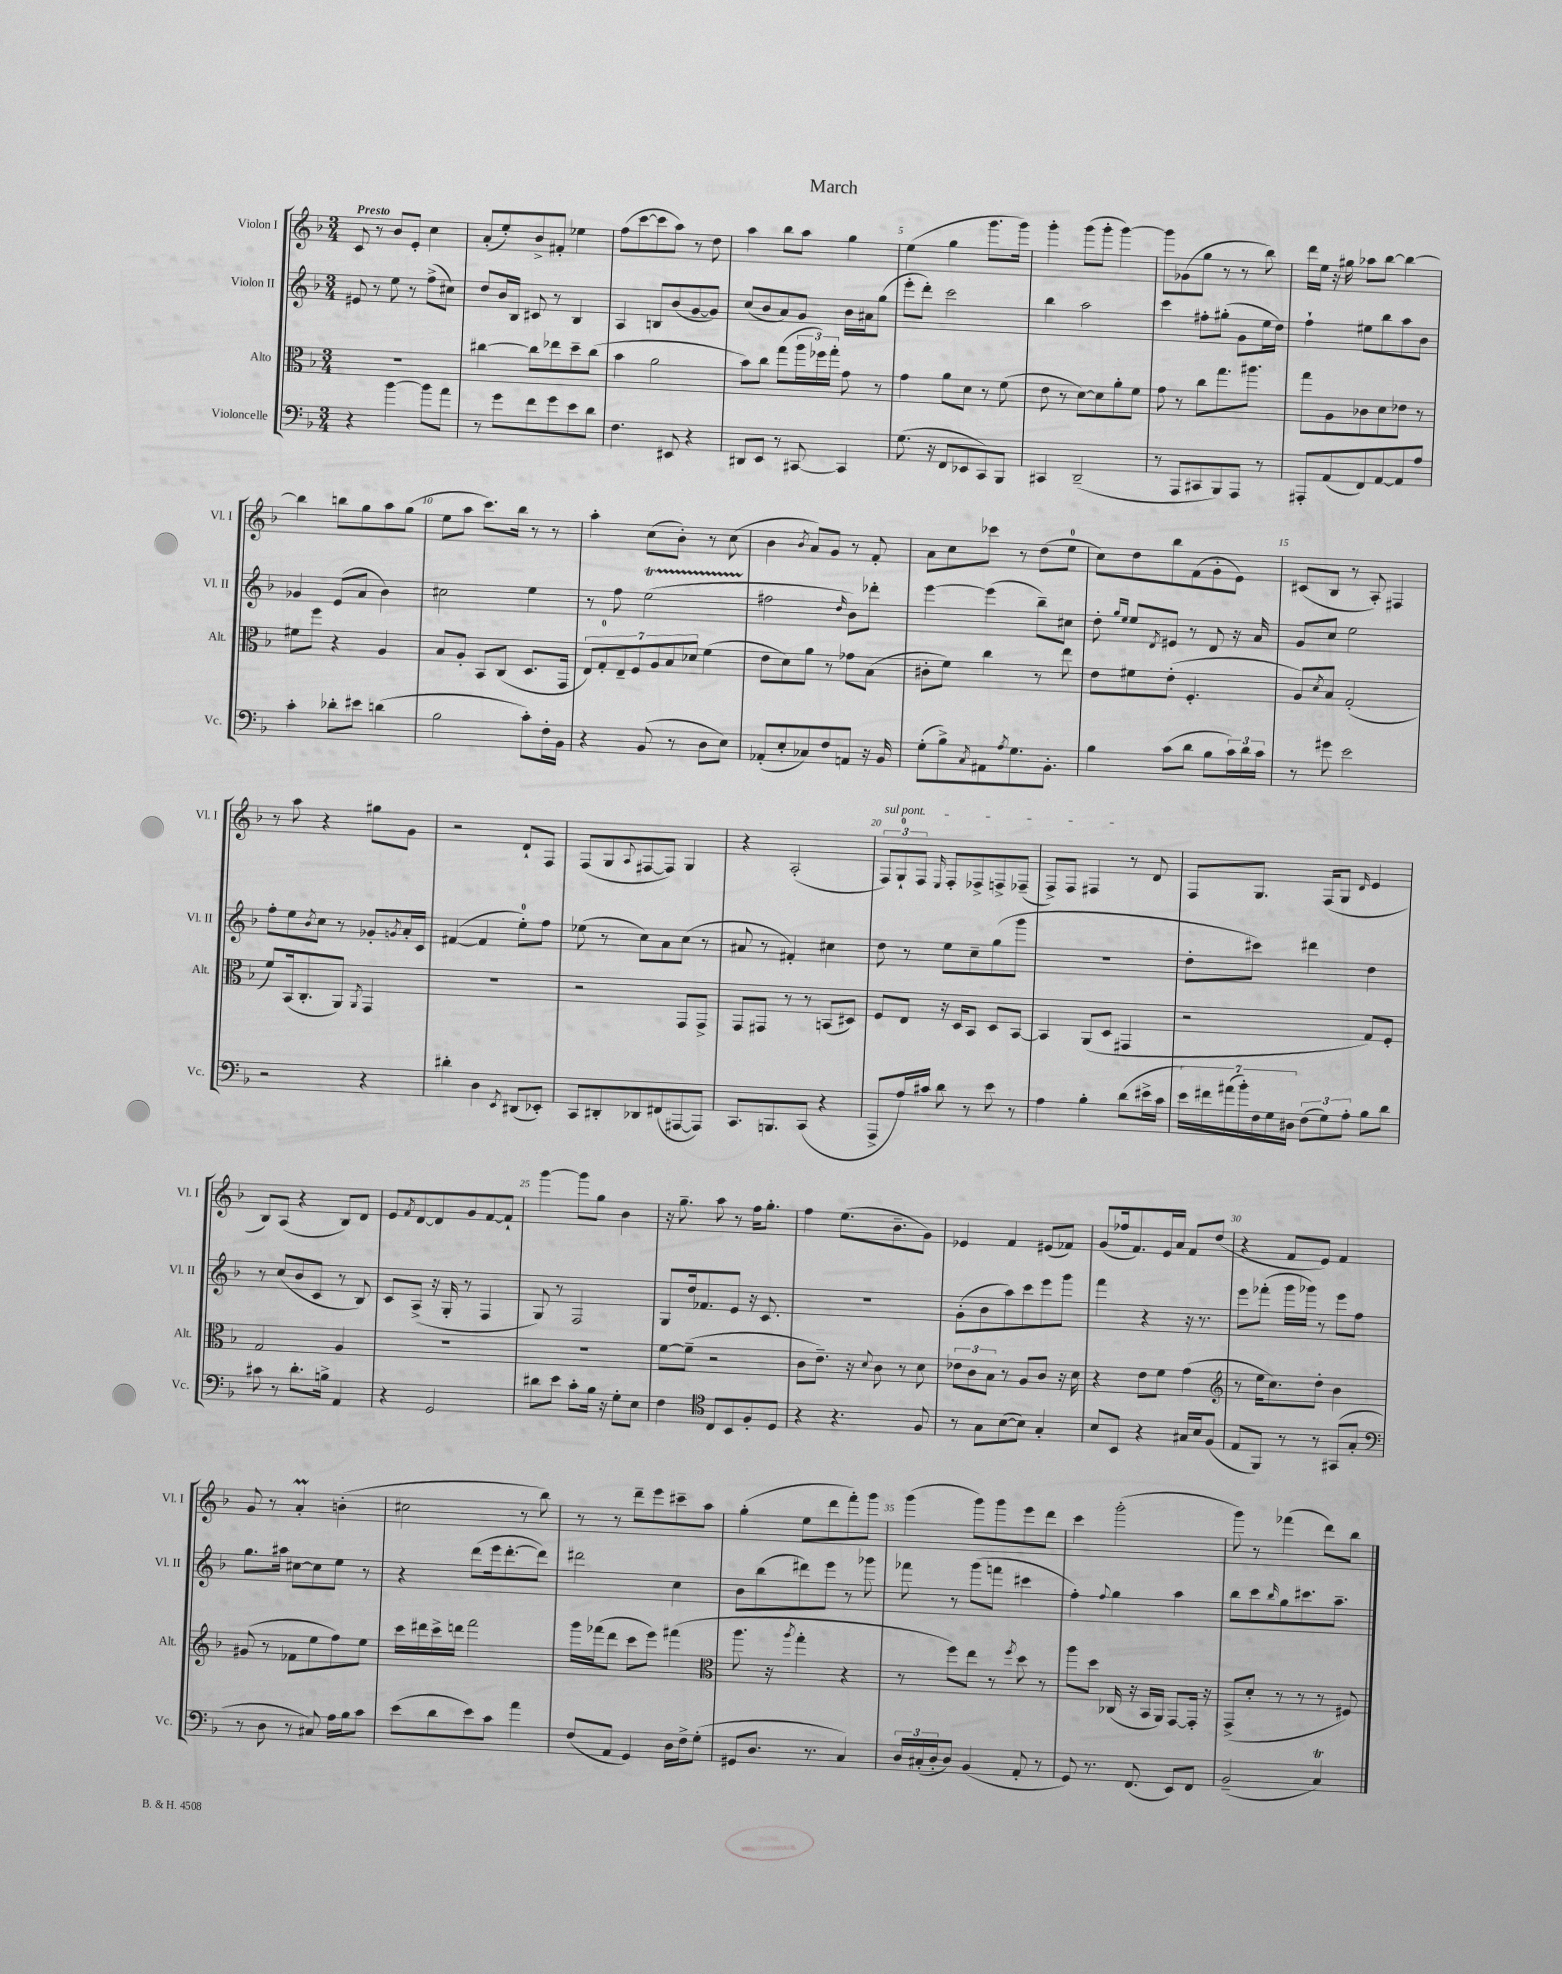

**kern	**kern	**kern	**kern
*staff4	*staff3	*staff2	*staff1
*clefF4	*clefC3	*clefG2	*clefG2
*k[b-]	*k[b-]	*k[b-]	*k[b-]
*M3/4	*M3/4	*M3/4	*M3/4
4r	2.r	8e#	8c
.	.	8r	8r
[4b-	.	8ee	8b-
.	.	8r	8e'
8b-]	.	(8ff^	4cc
8a	.	8cc#)	.
=	=	=	=
8r	[4cc#	8dd	(8a'
8g	.	16b-	8ee')
.	.	16B-	.
8f	8cc#]	8c#	8b-^
8g	8ee-	8r	8f#'
8e	8dd~	4B-	4ee-
8d	(8cc#	.	.
=	=	=	=
4.F	4b-	4A	(8ff
.	.	.	[8ccc
.	2a	8B	8ccc]
8EE#	.	(8b-	8aa)
4r	.	[8g	8r
.	.	8g])	8dd
=	=	=	=
8DD#	8b-)	(8cc	4aa
8EE	8cc	8b-	.
8r	(8gg	8a)	8bb-
[8CC#	24aa	8g	8aa
.	24ff-)	.	.
.	24gg'	.	.
4CC#]	8g	16b-	4gg
.	.	16a#	.
.	8r	(8gg	.
=	=	=	=
(8.G	4g	8eee'	(4ee
.	.	8ddd')	.
16r	.	.	.
8FF	8a	2ccc	4gg
8EE-	8d	.	.
8CC)	8r	.	8.ggg
8BBB-	(8f	.	.
.	.	.	16ggg)
=	=	=	=
4CC#	8e	4bb-	4ggg'
.	8r	.	.
(2DD~	[8d)	2aa	(8ggg
.	8d]	.	8ggg'
.	8a'	.	[4ggg)
.	8f	.	.
=	=	=	=
8r	8g	4ccc	8ggg]
8AAA	8r	.	(8g-
8CC#	8cc	8ff#'	8gg
8BBB-)	8.gg	(8gg#'	8r
8AAA	.	8g	8r
.	8.aa#	.	.
8r	.	16ee	8bb-)
.	.	16dd)	.
=	=	=	=
8AAA#'	8gg	4ff`	16ddd
.	.	.	16ee
(8AA	8A	.	16r
.	.	.	16gg#
8FF)	8c-	8ee#	8aa-
[8AA	8d	8bb-	[8bb-
8AA]	8e-	8aa	4bb-_
8A	8r	8b-	.
=	=	=	=
4c'	8f#	4g-	4bb-]
.	8ff	.	.
8d-'	4r	(8e	8bb
8e#	.	8a	8gg
(4d	4A	4b-)	8aa
.	.	.	(8gg
=	=	=	=
2B-	8B-	2cc#	8ee
.	8A'	.	8aa
.	8BB-	.	8.ccc)
.	(8C	.	.
.	.	.	16bb-
8c')	8.D	4ee	8r
16F'	.	.	8r
16BB-	16GG	.	.
=	=	=	=
4r	14E)	8r	4aa'
.	14G'	.	.
.	.	8ff	.
.	14E~	.	.
.	14F	.	.
(8BB-	.	(2ee	(8cc
.	14A	.	.
.	14B-	.	.
8r	.	.	8b-')
.	14d-	.	.
8D	(4f	.	8r
8E)	.	.	(8cc
=	=	=	=
(8AA-'	8e	2ff#	4b-
8E'	8d)	.	.
.	.	.	8qb-
8C-)	8a	.	8a)
8F	8r	.	8g
.	.	16qqdd	.
8AA	8g-	8b-)	8r
16r	(8B-	8ddd-'	8f'
16BB-	.	.	.
=	=	=	=
(8G'	8c#'	[4eee	8a
8B-^)	8f)	.	8cc
8qC	.	.	.
8AA#	4cc	(4eee]	8ccc-
8qA	.	.	.
8.G	.	.	8r
.	8r	8bb-~)	(8dd
8.BB-'	.	.	.
.	8ee	8cc#	8ee
=	=	=	=
4B-	8e	8dd'	8cc)
.	.	16qqgg	.
.	.	16qqee	.
.	8f#	8ee	8dd
.	.	8qd	.
(8c	(8e'	8e#	8bb-
8d	4.F'	8r	(8f
8B-	.	8d	8g'
24c)	.	16r	8e)
24d	.	.	.
.	.	16a	.
24c	.	.	.
=	=	=	=
8r	8A)	8g	(8c#
.	8qd	.	.
8g#	8B-	8cc	8B-
2e	(2G'	2ee	8r
.	.	.	8A')
.	.	.	4F#
=	=	=	=
2r	8f)	8ff'	8r
.	(16BB-	8ee	8aa
.	8.C'	.	.
.	.	8qb-	.
.	.	8cc	4r
.	8AA)	8r	.
.	8qAA	.	.
4r	4GG	8g-'	8gg#
.	.	8qg	.
.	.	16a'	8g
.	.	16c	.
=	=	=	=
4d#'	2.r	([4f#	2r
4D	.	4f#]	.
8qEE	.	.	.
(8DD#	.	8ee')	8d`
8EE-')	.	8ff	8F
=	=	=	=
8CC	2r	(8ee-	(8F
8DD#'	.	8r	8G
.	.	.	8qqA
8DD-	.	8cc)	[8F#
(8FF#	.	8a	8F#])
[8AAA#	8GG	(8cc	4G
8AAA#])	8GG^	8r	.
=	=	=	=
8.CC	8GG	8a#	4r
.	8GG#	8r	.
8.BBB	.	.	.
.	8r	4f#')	(2A'
(8CC	8r	.	.
4r	(8BB	4cc#	.
.	8D#)	.	.
=	=	=	=
8AAA^	8F	8dd	12F)
.	.	.	12G`
16A)	8E	8r	.
.	.	.	12F
16c#	.	.	.
.	.	.	16qqE
8d	16r	8ee	8F'
.	16D	.	.
8r	8BB-	8cc~	8F-^
8e	8D	(8gg	8F^
8r	[8BB-	8ggg	(8F-~
=	=	=	=
4A	4BB-]	2.r	8F^)
.	.	.	8F
4B-'	(8AA	.	4F#
.	8D	.	.
(8d	4GG#	.	8r
16e#^	.	.	8d
16c	.	.	.
=	=	=	=
28e)	2r	8dd'	8F
28f#	.	.	.
(28a#	.	.	.
28b-')	.	.	.
.	.	8ccc#)	8.G
28F	.	.	.
28G	.	.	.
28D#	.	.	.
(12F	.	4ddd#	.
.	.	.	(16F
12G)	.	.	.
.	.	.	8G
12A'	.	.	.
.	.	.	16qqd
8B-	8G)	4dd	4e
8d	8F'	.	.
=	=	=	=
8c#	2G	8r	8B-)
8r	.	(8cc	(8A
8.d'	.	8b-	4r
.	.	8c	.
16B^	.	.	.
4AA	4A	8r	8B-)
.	.	8B-)	8d
=	=	=	=
4r	2.r	8c	8e
.	.	.	8qf
.	.	(8A^	[8d
2GG	.	16r	8d]
.	.	16G'	.
.	.	8r	8g
.	.	4F	[8f
.	.	.	8f`]
=	=	=	=
8d#	2.r	8G)	[4ggg
8e	.	8r	.
8c'	.	2F	8ggg]
16B-	.	.	8gg
16r	.	.	.
8G'	.	.	4b-
8E	.	.	.
=	=	=	=
4F	[8f	8G	16r
.	.	.	8.gg~
.	(8f~]	16dd	.
.	.	8.f-	.
*clefC4	*	*	*
8C	2r	.	8aa
8BB-	.	8e	8r
8F'	.	16r	16ff
.	.	8.c	8.gg'
8D	.	.	.
=	=	=	=
4r	8c	2.r	4ff
.	8.e~)	.	.
4.r	.	.	(8.ee
.	16r	.	.
.	8qqd	.	.
.	8c	.	.
.	.	.	8.b-~
.	8r	.	.
8F	8d	.	8g)
=	=	=	=
8r	12e-	(8g'	4e-
.	12c	.	.
8G	.	8b-	.
.	12B-	.	.
([8B-	8r	8aa)	4f
8B-])	8A	8ccc	.
4G'	8c	8eee	(8e#
.	16r	8ggg	8f-)
.	16d	.	.
=	=	=	=
8B-	4r	4fff	(8g
8BB-	.	.	16ff-
.	.	.	8.f)
4r	8e	4r	.
.	8f	.	16e
.	.	.	16a
16G#	(4g	16r	8f
16B-	.	8.r	.
(8F	.	.	(8dd
=	=	=	=
*	*clefG2	*	*
8E	8r	8eee	4r
8FF)	16ee	(8fff-'	.
.	8.cc)	.	.
8r	.	16ggg	8f
.	.	16ggg-)	.
8r	8dd'	8r	8e)
(8GG#	4b-	8eee	4f
8G'	.	8ff	.
=	=	=	=
*clefF4	*	*	*
8r	(8g#	8.gg	8g
8D	8r	.	8r
.	.	16aa#	.
8r	8f-	[8cc#	4a'
8C#)	8ee	8cc#]	.
16A	8ff)	8ee	(4b'
16B-	.	.	.
8c	8ee	8r	.
=	=	=	=
(8e	16ccc	4r	2cc#
.	16ddd#	.	.
8d	16ccc^	.	.
.	16ddd	.	.
8e)	2fff	(8ddd	.
8c	.	16eee	.
.	.	[8.ddd'	.
4a	.	.	8r
.	.	8ddd])	8bb-)
=	=	=	=
(8F	16ggg	2ddd#	8r
.	(16fff-	.	.
8AA	8ddd	.	8r
4GG)	8ccc	.	8ddd~
.	8eee)	.	8eee
16D	(4fff#	4cc	8ccc#~
16F^	.	.	.
(8G'	.	.	8aa
=	=	=	=
*	*clefC3	*	*
8GG#	8.aa	8b-	(4gg'
8.D	.	(8bb-	.
.	16r	.	.
.	8qaa	.	.
.	4gg'	8ddd#)	8ee
8.r	.	.	.
.	.	8eee	8ddd
4C)	4r	8r	8fff')
.	.	8ggg-	8ggg
=	=	=	=
24D	8r	8fff-	(4ggg
(24C#'	.	.	.
24D'	.	.	.
8D)	8ff)	8r	.
(4BB-	8ee	(8ggg	8ggg)
.	8r	8fff	8ggg
.	8qff	.	.
8AA'	8dd	4ccc#	8eee
8r	8r	.	8ddd
=	=	=	=
8GG)	8aa	4ff')	4ccc
8.r	8dd	.	.
.	.	8qqff	.
.	(16C-	4gg	(2ggg'
(8.FF	16r	.	.
.	16BB-	.	.
.	16AA)	.	.
8EE)	[8GG	4aa	.
8FF	16GG']	.	.
.	16r	.	.
=	=	=	=
(2BB-~	(8GG^	8bb-	8ggg)
.	8d'	8ccc	8r
.	.	16qqbb-	.
.	8r	8gg	(4fff-
.	8r	8.ccc#	.
4C)	8r	.	8ddd)
.	.	8.aa~	.
.	8F#)	.	8bb-
==	==	==	==
*-	*-	*-	*-
